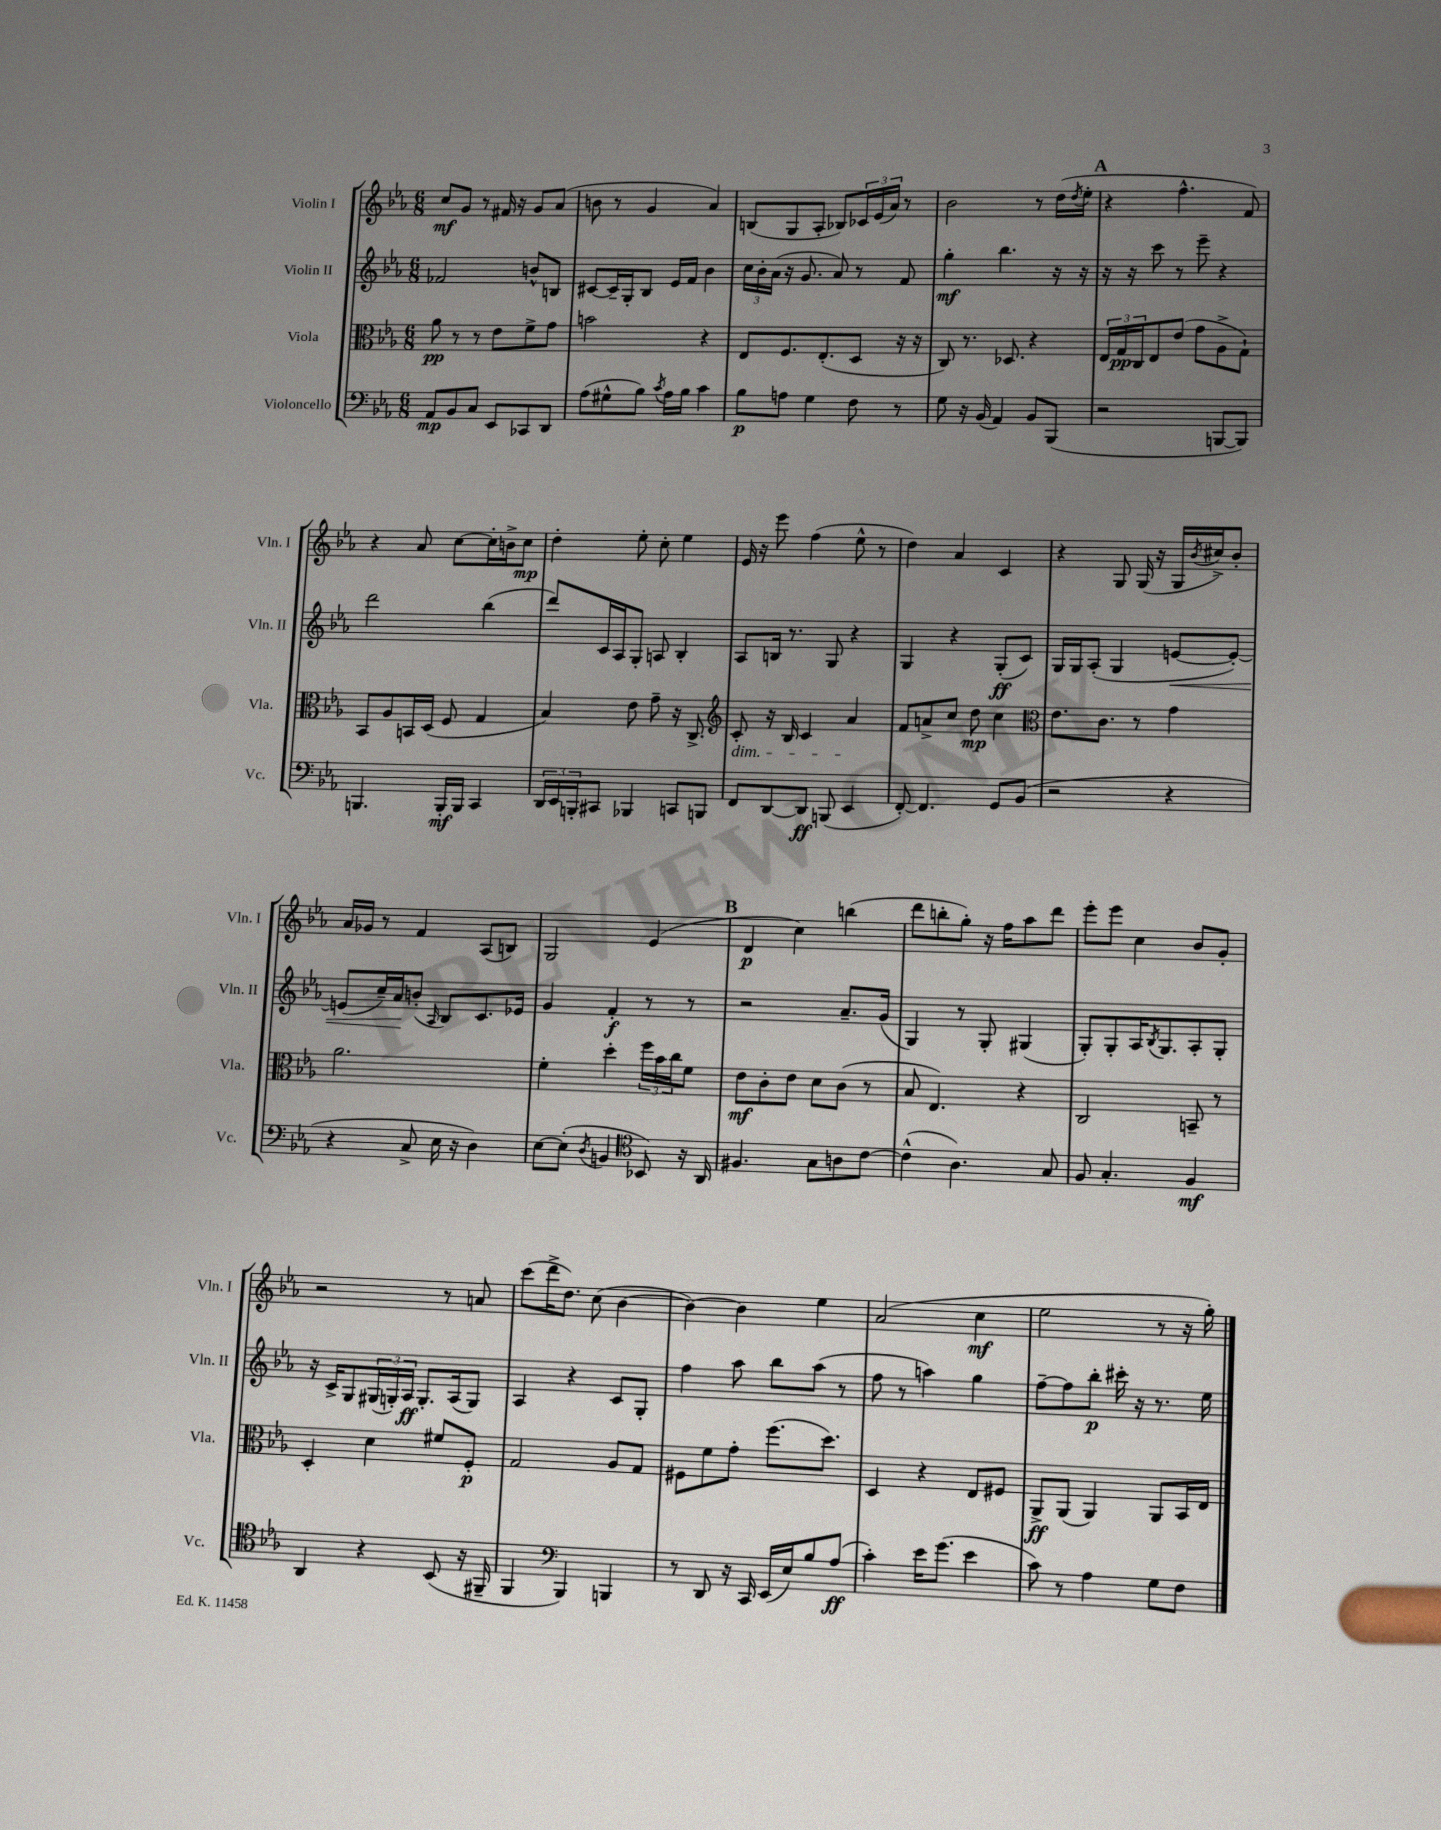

**kern	**kern	**kern	**kern
*staff4	*staff3	*staff2	*staff1
*clefF4	*clefC3	*clefG2	*clefG2
*k[b-e-a-]	*k[b-e-a-]	*k[b-e-a-]	*k[b-e-a-]
*M6/8	*M6/8	*M6/8	*M6/8
8AA-	8a-	2f-	8cc
8BB-	8r	.	8g
8C	8r	.	8r
8EE-	8e-	.	16f#
.	.	.	16r
8CC-	8f^	8b^^	8g
8DD	8g	8B	(8a-
=	=	=	=
(8A-	2b	[8c#	8b
8G#^^	.	16c#~]	8r
.	.	16G'	.
8B-)	.	8B-	4g
8qc	.	.	.
16A-	.	16e-	.
16B-	.	16f	.
4c	4r	4b-	4a-)
=	=	=	=
8B-	8E-	24cc	(8B
.	.	24b-'	.
.	.	(24a-	.
8A	8.F	16r	8G
.	.	8.g	.
4G	.	.	8A-'
.	(8.E-'	.	.
.	.	8a-)	8B-)
8F	8D	8r	24c-
.	.	.	(24e-
.	.	.	24a-)
8r	16r	8f	8r
.	16r	.	.
=	=	=	=
8G	8C)	4gg'	2b-
16r	8.r	.	.
(16BB-	.	.	.
4AA-)	.	4.bb-	.
.	8.D-	.	.
8BB-	4r	.	8r
(8BBB-	.	16r	(16dd
.	.	.	8qdd
.	.	16r	16ee-'
=	=	=	=
2r	24E-	16r	4r
.	24G	.	.
.	.	16r	.
.	24C	.	.
.	8E-	8ccc	.
.	(8e-	8r	4.ff^^
.	8g	8eee-~	.
[8BBB	8A-^	4r	.
8BBB])	8G`)	.	8f)
=	=	=	=
4.BBB	8BB-	2ddd	4r
.	8A-	.	.
.	16BB	.	8a-
.	(16D	.	.
16BBB'	8F	.	[8cc
16BBB	.	.	.
4CC	4G	(4bb-	16cc']
.	.	.	16b^
.	.	.	8cc
=	=	=	=
24DD	4B-)	8ddd)	4dd'
24EE-	.	.	.
24BBB'	.	.	.
8CC#	.	16c	.
.	.	16A-	.
4BBB-	8e-	8G'	8ee-'
.	8g~	8A	8cc'
8CC	16r	4B-'	4ee-
.	8.C^	.	.
8BBB	.	.	.
=	=	=	=
*	*clefG2	*	*
8FF	8c'	8A-	16e-
.	.	.	16r
[8DD	16r	16B	8eee-
.	16B-	8.r	.
8DD]	4c	.	(4ff
(8BBB	.	8G	.
4EE-	4a-	4r	8ee-^^
.	.	.	8r
=	=	=	=
[8FF')	8f	4G	4dd)
4.FF]	8a^	.	.
.	8cc	4r	4a-
.	8dd	.	.
8GG	4cc	(8G'	4c
(8BB-	.	8c)	.
=	=	=	=
*	*clefC3	*	*
2r	8.e-	16G	4r
.	.	16G	.
.	.	(8A-'	.
.	8.c	.	.
.	.	4G	8G
.	8r	.	(16G
.	.	.	16r
4r	4g	[8e	16G
.	.	.	8qb-
.	.	.	16cc#^)
.	.	8e'_)	8b-'
=	=	=	=
4r	2.a-	(8e]	16a-
.	.	.	16g-
.	.	16cc~)	8r
.	.	16a-	.
8C^	.	(8b'	4f
.	.	16qqA-	.
16E-	.	8B-)	.
16r	.	.	.
4D)	.	8.c	(8A-
.	.	.	8B)
.	.	16e-	.
=	=	=	=
[8E-	4f'	4g	2G
(8E-']	.	.	.
8qD	.	.	.
4BB	4dd'	4f'	.
*clefC4	*	*	*
8BB-)	24ff	8r	(4e-
.	24b-	.	.
.	24cc	.	.
16r	8f	8r	.
16AA-	.	.	.
=	=	=	=
4.F#	8e-	2r	4d
.	8c'	.	.
.	8e-	.	4cc)
8G	8d	.	.
8A	(8c	8.a-~	(4bb
[8c	8r	.	.
.	.	(16g	.
=	=	=	=
(4c^^]	8B-	4G)	8ddd
.	4.E-)	.	8bb'
4.A-)	.	8r	8gg')
.	.	8G'	16r
.	.	.	16ff
.	4r	(4G#	8aa-
8G	.	.	8ddd
=	=	=	=
8F	2C	8G')	8eee-'
4.G'	.	8G'	8eee-
.	.	16A-	4cc
.	.	8qB-	.
.	.	8.G	.
4F	8BB~	8A-'	8b-
.	8r	8G'	8g'
=	=	=	=
4AA-	4D'	16r	2r
.	.	16c^	.
.	.	8G	.
4r	4d	(24G#	.
.	.	24G')	.
.	.	24A-	.
.	.	8.G'	.
(8BB-	8f#	.	8r
.	.	(16A-	.
16r	8F'	8G)	8a
16FF#~	.	.	.
=	=	=	=
4FF	2G	4A-	(8ccc
.	.	.	16ddd^
.	.	.	8.dd)
*clefF4	*	*	*
4BBB-)	.	4r	.
.	.	.	(8cc
4BBB	8A-	8c	[4b-
.	8G	8G'	.
=	=	=	=
8r	8F#	4ff	4b-_)
8DD	8f	.	.
16r	8g'	8aa-	4b-]
16CC	.	.	.
(16EE-	(8.ff	8bb-	.
16E-)	.	.	.
8B-	.	(8aa-	4ee-
.	8.dd)	.	.
(8A-	.	8r	.
=	=	=	=
4c')	4D	8ff	(2a-
.	.	8r	.
16e-	4r	4aa)	.
(8.g	.	.	.
4e-	8E-	4gg	4cc
.	8F#	.	.
=	=	=	=
8c)	8AA-^	[8ff~	2ee-
8r	(8AA-	8ff]	.
4A-	4AA-)	8bb-'	.
.	.	16ccc#'	.
.	.	16r	.
8G	8AA-	8.r	8r
8F	16BB-	.	16r
.	16E-	16ee-	16gg')
==	==	==	==
*-	*-	*-	*-
